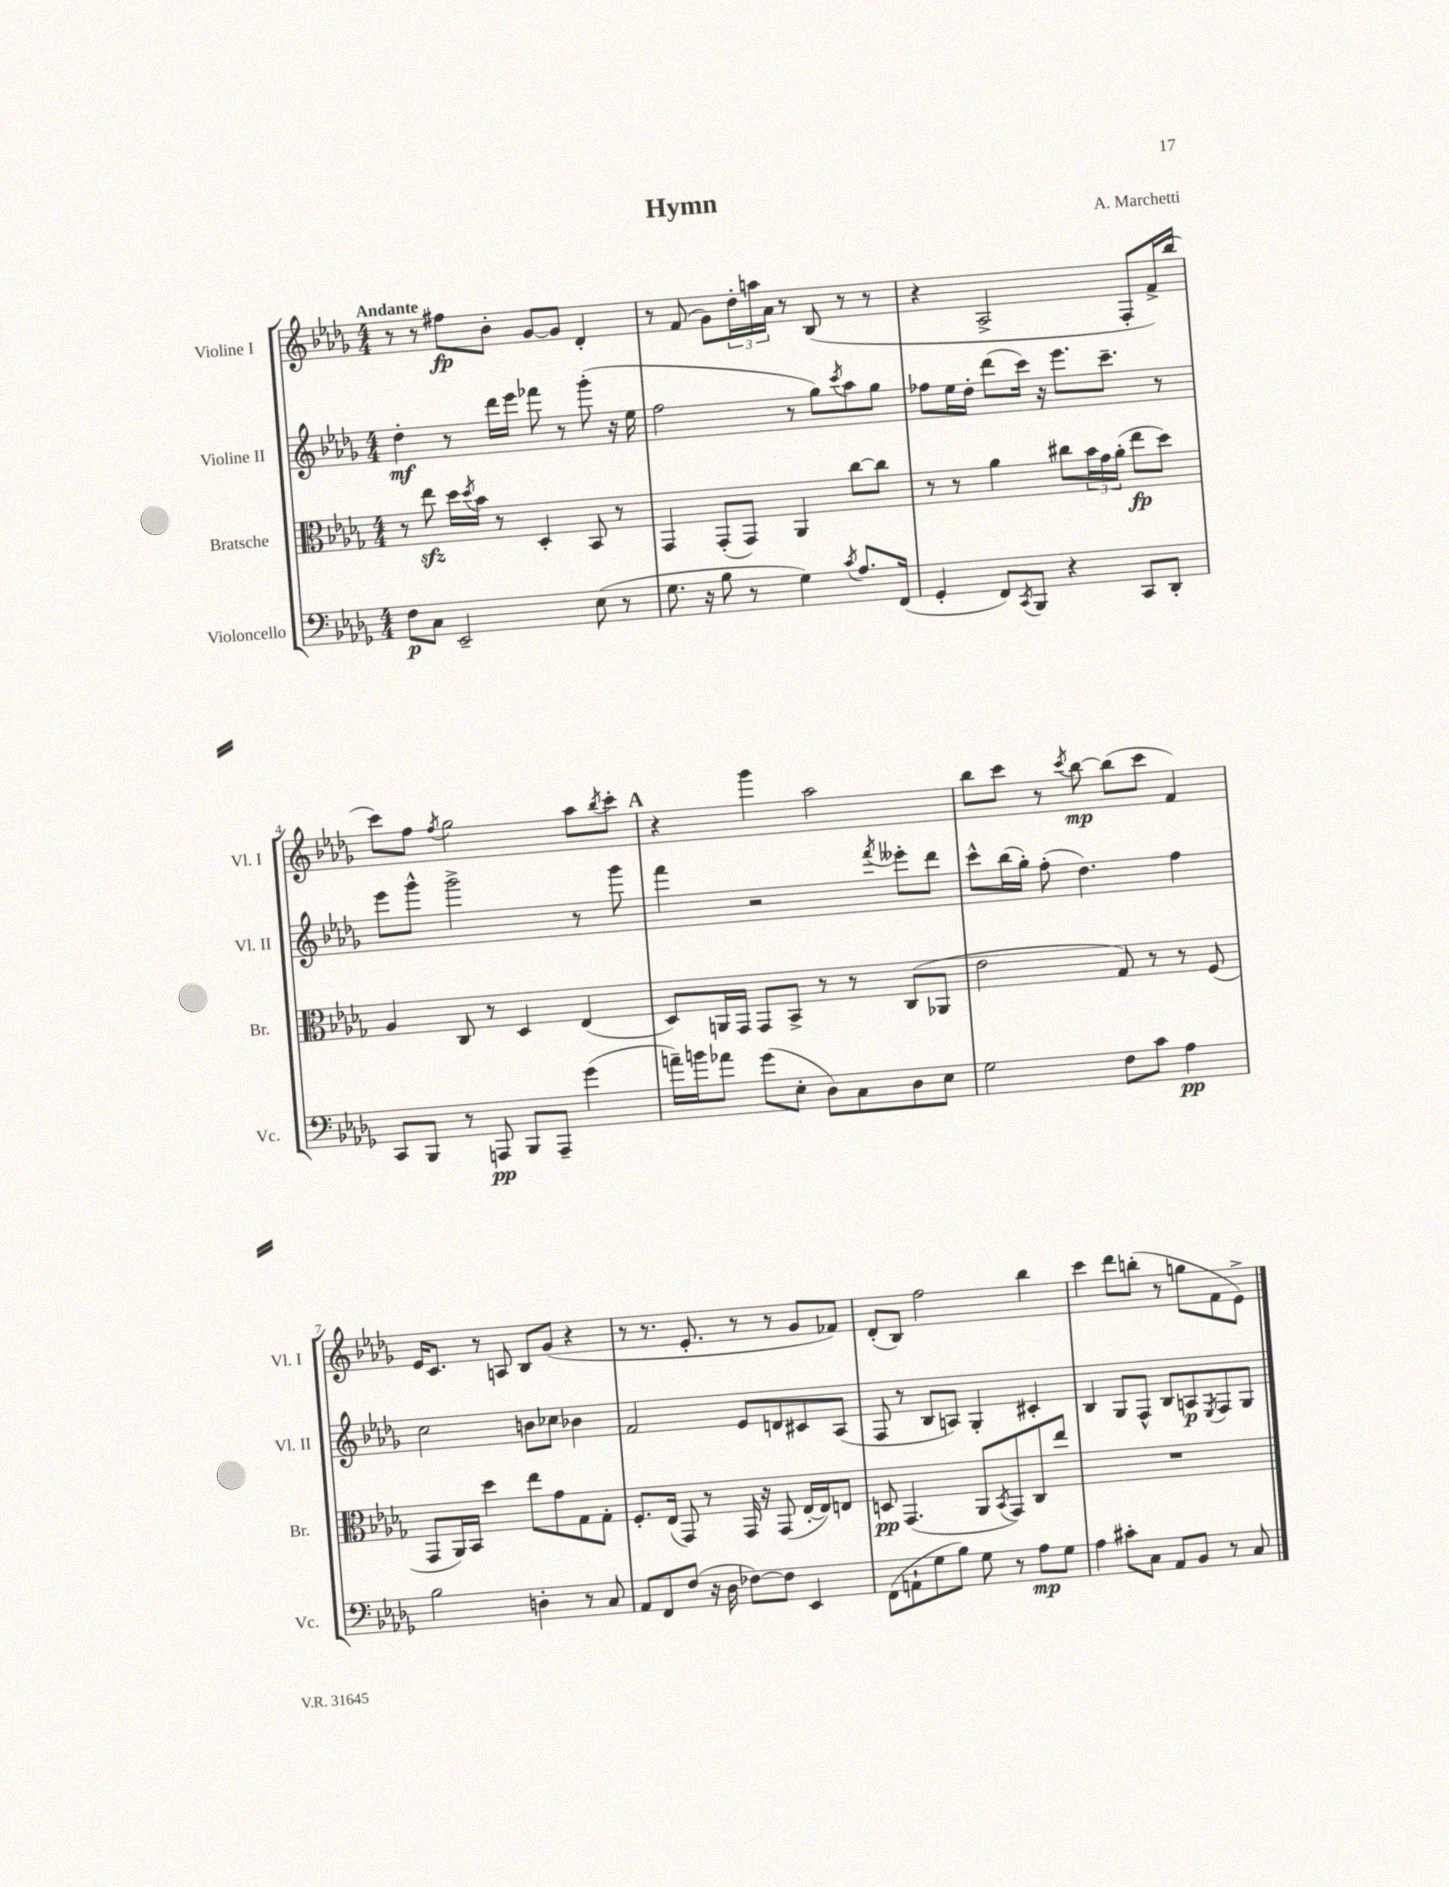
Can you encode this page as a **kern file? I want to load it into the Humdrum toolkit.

**kern	**kern	**kern	**kern
*staff4	*staff3	*staff2	*staff1
*clefF4	*clefC3	*clefG2	*clefG2
*k[b-e-a-d-g-]	*k[b-e-a-d-g-]	*k[b-e-a-d-g-]	*k[b-e-a-d-g-]
*M4/4	*M4/4	*M4/4	*M4/4
8F	8r	4dd-'	8r
8C	8ee-	.	8r
2EE-~	16dd-	8r	8ff#
.	8qdd-	.	.
.	16b-	.	.
.	8r	16ddd-	8b-'
.	.	16eee-	.
.	4D-'	8fff-	[8g-
.	.	8r	8g-]
(8E-	8BB-	(8ggg-'	4d-'
8r	8r	16r	.
.	.	16ee-	.
=	=	=	=
8.G-	4GG-	2ff	8r
.	.	.	(8f
16r	.	.	.
8B-	(8GG-'	.	8g-)
8r	8GG-)	.	24dd-'
.	.	.	24aa
.	.	.	24a-
4G-)	4AA-	8r	8r
.	.	8gg-)	(8B-
8qc	.	8qccc	.
8.A-	[8cc	8aa-	8r
.	8cc]	8gg-	8r
(16FF	.	.	.
=	=	=	=
4GG-'	8r	8ff-	4r
.	8r	16ee-	.
.	.	16dd-'	.
8FF)	4a-	(8ddd-	2A-^
8qCC	.	.	.
8BBB-	.	16ccc)	.
.	.	16r	.
4r	8cc#	8.eee-	.
.	24b-	.	.
.	24g-	.	.
.	.	8.ccc~	.
.	(24a-'	.	.
8CC	8ee-	.	8F'
8DD-'	8dd-)	8r	16f^)
.	.	.	(16bb-
=	=	=	=
8CC	4A-	8eee-	8ccc)
8BBB-	.	8ggg-^^	8ff
.	.	.	8qff
8r	8C	2ggg-^	2gg-
8AAA	8r	.	.
8BBB-	4D-	.	.
8AAA~	.	.	.
(4g-	(4E-	8r	8aa-
.	.	.	8qbb-
.	.	8ggg-	8ccc'
=	=	=	=
16a~)	8D-)	4fff	4r
16b	.	.	.
8a-	16AA	.	.
.	16GG-	.	.
(8g-	8GG-	2r	4ggg-
8E-'	8BB-^	.	.
8D-)	8r	.	2aa-
8C	8r	.	.
.	.	8qfff	.
8D-	(8C	8eee--'	.
8E-	8AA-	8ddd-	.
=	=	=	=
2G-	2e-	8ccc^^	8bb-
.	.	(16bb-	8ccc
.	.	16gg-')	.
.	.	(8ff'	8r
.	.	.	8qccc
.	.	4.dd-)	[8bb-
8F	8G-)	.	(8bb-]
8c	8r	.	8ccc
4A-	8r	4ff	4f)
.	(8F	.	.
=	=	=	=
2B-	8GG-	2cc	16e-
.	.	.	8.c
.	16AA-)	.	.
.	16BB-	.	.
.	4dd-	.	8r
.	.	.	8A
4D'	8ee-	8b	8B-
.	8g-	8cc-	(8g-
8r	8G-	4b-	4r
8C	8G-'	.	.
=	=	=	=
8AA-	8.F'	2f	8r
8FF	.	.	8.r
.	(16E-	.	.
(8F	8GG-)	.	.
.	.	.	8.e-'
16r	8r	.	.
16D-	.	.	.
[8F-)	16GG-	8e-	8r
.	16r	.	.
8F-]	(8GG-	8d	8r
4EE-	[16E-'	8c#	8g-
.	16E-])	.	.
.	8E	(8A-	8f-)
=	=	=	=
(8FF	8D	8F	(8d-'
8AA`	(4.GG-	8r	8B-)
8G-	.	8B-	2ff
8B-)	.	8A)	.
8G-	8AA-	4G-'	.
.	8qBB-	.	.
8r	8GG-)	.	.
8A-	8C	4c#'	4bb-
8G-	8ee-	.	.
=	=	=	=
4A-	1r	4B-	4ccc
8c#'	.	8G-	8ddd-
8C	.	8F^^	(8bb'
8AA-	.	8B-	8r
8BB-	.	8A	8gg
.	.	8qE-	.
8r	.	8F	8f
8C	.	8G-	8e-^)
==	==	==	==
*-	*-	*-	*-
